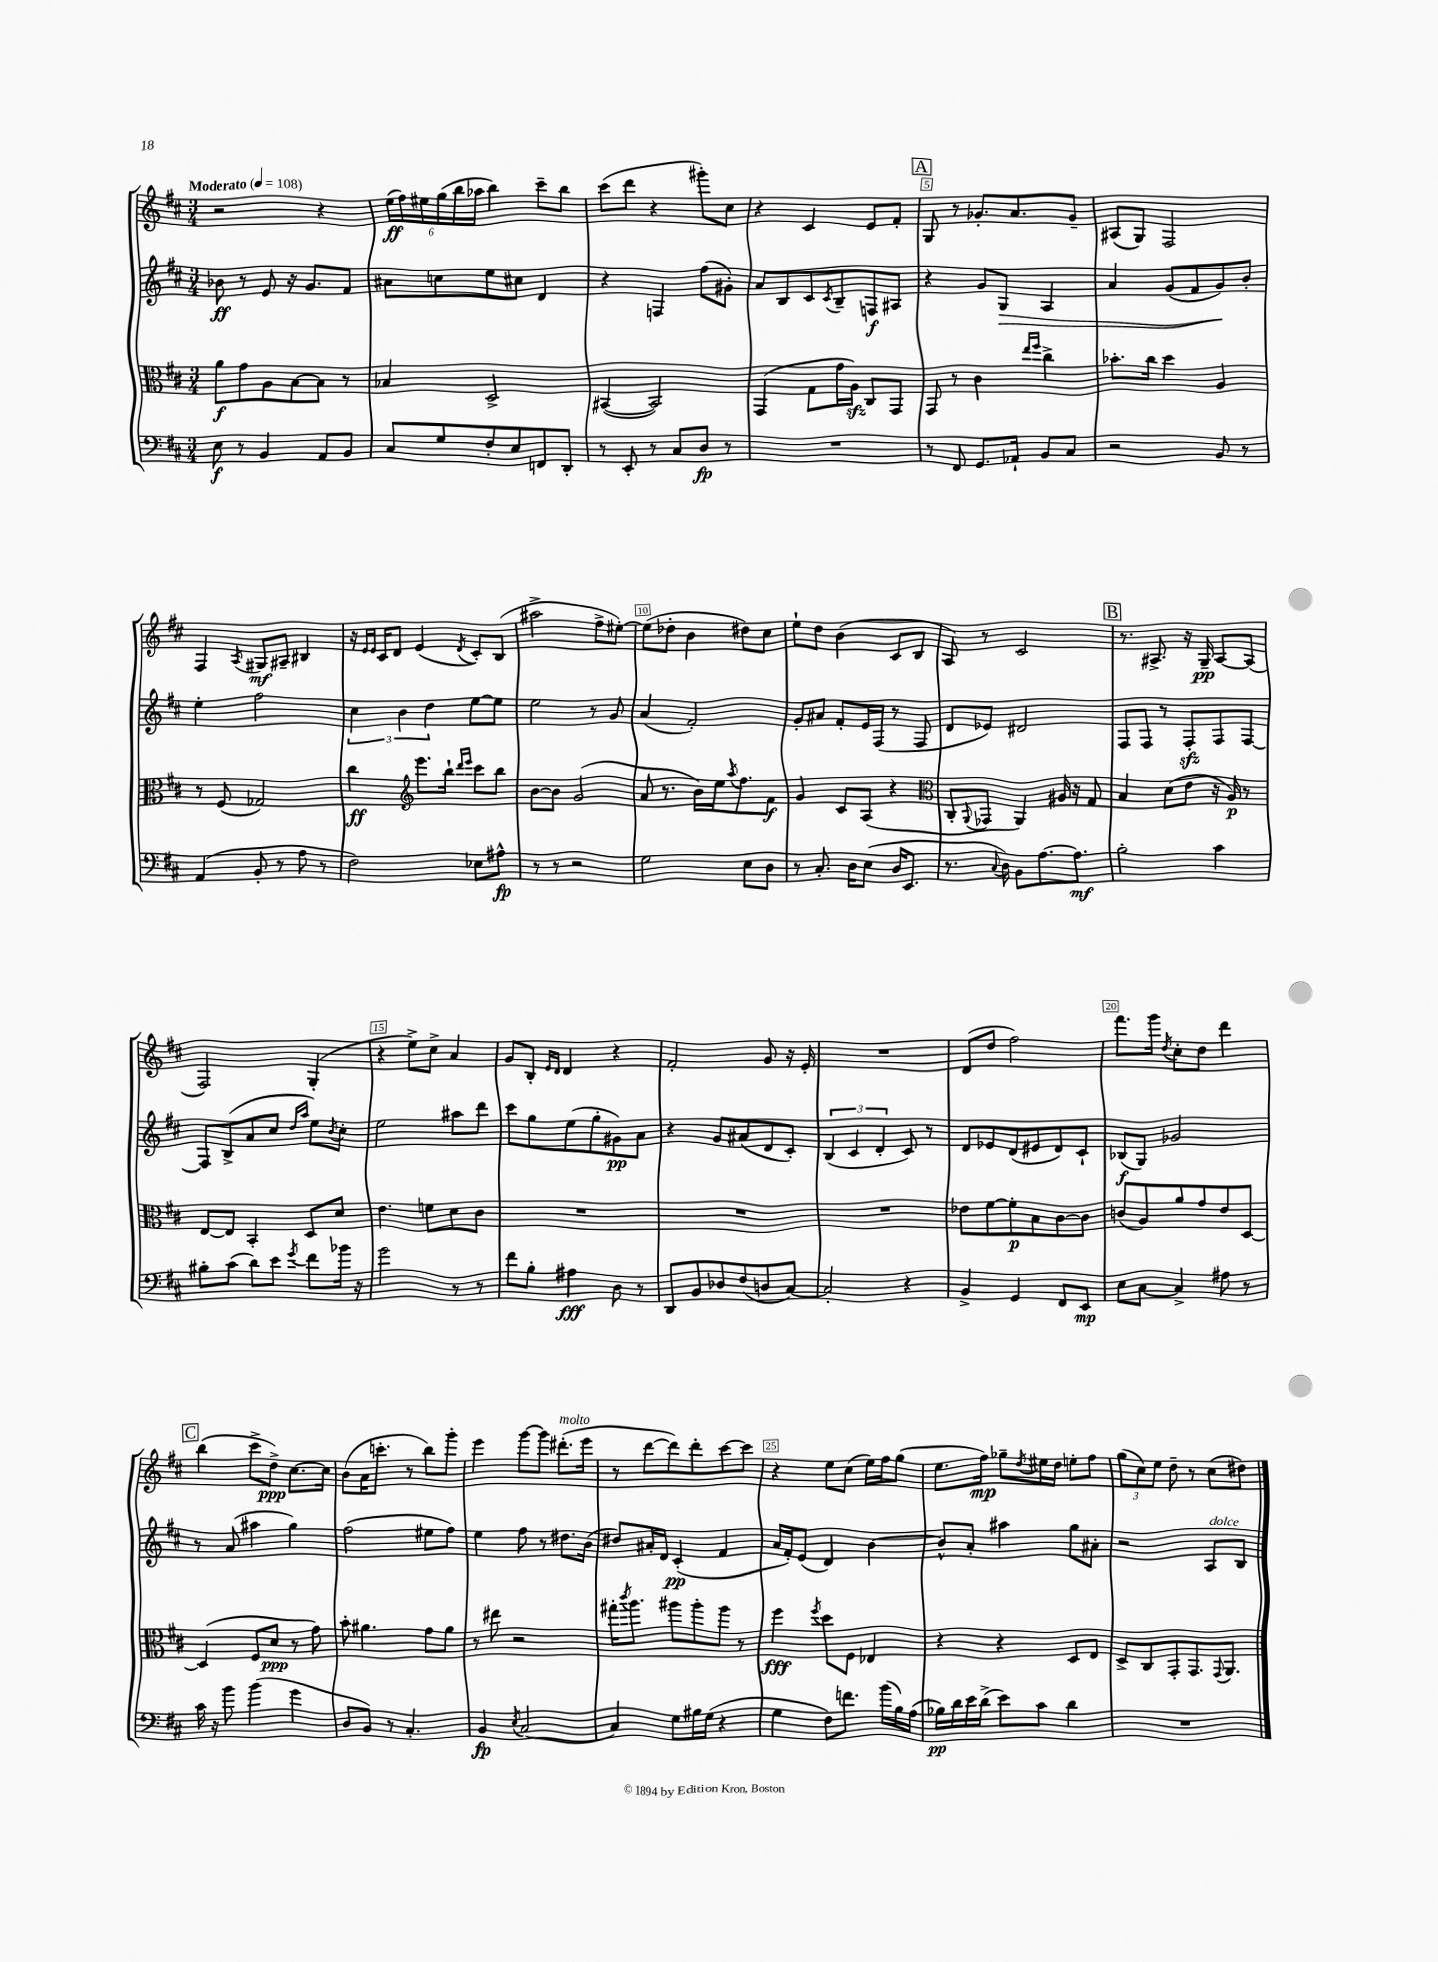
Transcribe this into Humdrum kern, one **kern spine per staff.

**kern	**dynam	**kern	**dynam	**kern	**dynam	**kern	**dynam
*part4	*part4	*part3	*part3	*part2	*part2	*part1	*part1
*staff4	*staff4	*staff3	*staff3	*staff2	*staff2	*staff1	*staff1
*clefF4	*	*clefC3	*	*clefG2	*	*clefG2	*
*k[f#c#]	*	*k[f#c#]	*	*k[f#c#]	*	*k[f#c#]	*
*M3/4	*	*M3/4	*	*M3/4	*	*M3/4	*
*MM108	*	*MM108	*	*MM108	*	*MM108	*
=1	=1	=1	=1	=1	=1	=1	=1
!	!	!	!	!	!	!LO:TX:a:B:t=Moderato	!
8E\	f	8a\L	f	8b-X\	ff	2r	.
8r	.	8g\	.	8r	.	.	.
4BB/	.	8A\	.	8e/	.	.	.
.	.	[8B\	.	16r	.	.	.
.	.	.	.	8.g/L	.	.	.
8AA/L	.	8B\J]	.	.	.	4r	.
8BB/J	.	8r	.	8f#/J	.	.	.
=2	=2	=2	=2	=2	=2	=2	=2
8C#/L	.	4B-X/	.	8a#X\L	.	(24ee\LL	ff
.	.	.	.	.	.	24ff#\)	.
.	.	.	.	.	.	24ee#X\	.
8G/	.	.	.	8ccn\	.	(24gg\	.
.	.	.	.	.	.	24bb\	.
.	.	.	.	.	.	24aa-X\JJ	.
8F#'/	.	2D^/	.	8ee\	.	4bb\)	.
8E/	.	.	.	8cc#X\J	.	.	.
8FFn/	.	.	.	4d/	.	8ccc#~\L	.
8DD'/J	.	.	.	.	.	8bb\J	.
=3	=3	=3	=3	=3	=3	=3	=3
8r	.	([4BB#X/	.	4r	.	(8ccc#\L	.
8EE'/	.	.	.	.	.	8ddd\J	.
8r	.	2BB#/])	.	4Fn/	.	4r	.
8C#/L	.	.	.	.	.	.	.
8D/J	fp	.	.	(8ff#\L	.	8ggg#X'\L)	.
8r	.	.	.	8g#X'\J)	.	8cc#\J	.
=4	=4	=4	=4	=4	=4	=4	=4
2.r	.	(4GG/	.	8a/L	.	4r	.
.	.	.	.	8B/	.	.	.
.	.	8G\L	.	8c#/	.	4c#/	.
.	.	.	.	8qc#/	.	.	.
.	.	16g\L	.	8B~/	.	.	.
.	.	16Azz\JJ)	.	.	.	.	.
.	.	8C#/L	.	8Fn/	f	8e/L	.
.	.	8GG/J	.	8A#X/J	.	8f#'/J	.
!!LO:REH:place=s1:t=A
=5	=5	=5	=5	=5	=5	=5	=5
8r	.	8GG/	.	4r	.	8G/	.
8FF#/	.	8r	.	.	.	8r	.
8.GG/L	.	4c#\	.	8g/L	.	8.g-X'/L	.
!	!	!	!	!	!LO:HP:b	!	!
.	.	.	.	8G/J	>	.	.
16AA-X`/Jk	.	.	.	.	.	8.a/	.
.	.	16qqee/LL	.	.	.	.	.
.	.	16qqff#/JJ	.	.	.	.	.
8BB/L	.	4cc#^\	.	4A/	.	.	.
8C#/J	.	.	.	.	.	8g-~/J	.
=6	=6	=6	=6	=6	=6	=6	=6
2r	.	8.b-X'\L	.	4a/	.	(8A#X/L	.
.	.	.	.	.	.	8G/J)	.
.	.	16cc#\Jk	.	.	.	.	.
.	.	4dd\	.	(8g/L	.	2F#/	.
.	.	.	.	8f#/	.	.	.
8BB/	.	4A/	.	8g/)	.	.	.
8r	.	.	.	8b'/J	]	.	.
!!LO:LB:g=z
=7	=7	=7	=7	=7	=7	=7	=7
(4AA/	.	8r	.	4ee'\	.	4F#/	.
.	.	(8F#/	.	.	.	.	.
.	.	.	.	.	.	8qA/	.
8BB'/	.	2G-X/)	.	2ff#\	.	8G#X/L	mf
8r	.	.	.	.	.	8A#X~/J	.
8A\	.	.	.	.	.	4B#X/	.
8r	.	.	.	.	.	.	.
=8	=8	=8	=8	=8	=8	=8	=8
2F#\)	.	4cc#\	ff	6cc#\	.	16r	.
.	.	.	.	.	.	16qqe/LL	.
.	.	.	.	.	.	16qqe/JJ	.
.	.	.	.	.	.	16c#/KL	.
.	.	.	.	.	.	8d/J	.
.	.	.	.	6b\	.	.	.
*	*	*clefG2	*	*	*	*	*
.	.	8.eee\L	.	.	.	(4e/	.
.	.	.	.	6dd\	.	.	.
.	.	16bb`\Jk	.	.	.	.	.
.	.	16qqddd/LL	.	.	.	.	.
.	.	16qqeee/JJ	.	.	.	8qd/	.
8E-X\L	.	8ccc#\L	.	[8ee\L	.	8c#'/L)	.
8A#X^^\J	fp	8bb\J	.	8ee\J]	.	(8B/J	.
=9	=9	=9	=9	=9	=9	=9	=9
8r	.	[8b\L	.	2ee\	.	2aa#X^\	.
8r	.	8b\J]	.	.	.	.	.
2r	.	(2g/	.	.	.	.	.
.	.	.	.	8r	.	8ff#^\L	.
.	.	.	.	8g/	.	[8ee#X'\J)	.
=10	=10	=10	=10	=10	=10	=10	=10
2G\	.	8a/	.	(4a/	.	(8ee#\L]	.
.	.	8.r	.	.	.	8dd-X'\J	.
.	.	.	.	2f#'/)	.	4b\	.
.	.	16b\LL)	.	.	.	.	.
.	.	16ee\J	.	.	.	.	.
.	.	8qaa/	.	.	.	.	.
.	.	8.ff#\	.	.	.	.	.
8E\L	.	.	.	.	.	8dd#X\L)	.
8D\J	.	8f#\J	f	.	.	8cc#\J	.
=11	=11	=11	=11	=11	=11	=11	=11
8r	.	4g/	.	8g'/L	.	8ee`\L	.
8.C#'/	.	.	.	8a#X/J	.	8dd\J	.
.	.	8c#/L	.	8f#'/L	.	(4b\	.
16D\KL	.	.	.	.	.	.	.
(8E\J	.	(8A/J	.	16e/L	.	.	.
.	.	.	.	(16F#/JJ	.	.	.
16D/KL	.	4r	.	8r	.	8c#/L	.
8.EE/J	.	.	.	.	.	.	.
.	.	.	.	8F#/	.	8B/J	.
=12	=12	=12	=12	=12	=12	=12	=12
*	*	*clefC3	*	*	*	*	*
8.r	.	8C#'/L	.	8d/L	.	8A/)	.
.	.	8qqAA/	.	.	.	.	.
.	.	8GG-X/J	.	8e-X/J)	.	8r	.
8qqC#/	.	.	.	.	.	.	.
16D\)	.	.	.	.	.	.	.
8BB\L	.	4AA/)	.	2d#X/	.	2c#/	.
[8.A\	.	.	.	.	.	.	.
.	.	16A#X/	.	.	.	.	.
8.A\J]	mf	16r	.	.	.	.	.
.	.	8G/	.	.	.	.	.
!!LO:REH:place=s1:t=B
=13	=13	=13	=13	=13	=13	=13	=13
2B'\	.	4B/	.	8F#/L	.	8.r	.
.	.	.	.	8F#/J	.	.	.
.	.	.	.	.	.	8.A#X^/	.
.	.	(8d\L	.	8r	.	.	.
.	.	8e\J	.	8F#zz'/L	.	16r	.
.	.	.	.	.	.	16G~/	pp
4c#\	.	16r	.	8F#/	.	[8A#/L	.
.	.	16A/)	p	.	.	.	.
.	.	8r	.	[8F#/J	.	(8A#/J]	.
!!LO:LB:g=z
=14	=14	=14	=14	=14	=14	=14	=14
8B#X'\L	.	[8E/L	.	8F#/L]	.	2F#/)	.
(8c#\J	.	8E/J]	.	(8B^/	.	.	.
8d\L)	.	4BB'/	.	8a/	.	.	.
8e\J	.	.	.	8cc#/J	.	.	.
.	.	.	.	16qqdd/LL	.	.	.
8qg/	.	.	.	16qqaa/JJ	.	.	.
8f#\L	.	8D/L	.	8ee\L)	.	(4G'/	.
.	.	.	.	8qb/	.	.	.
16b-X\Jk	.	8d/J	.	8cc#'\J	.	.	.
16r	.	.	.	.	.	.	.
=15	=15	=15	=15	=15	=15	=15	=15
2g\	.	4.e\	.	2ee\	.	4r	.
.	.	.	.	.	.	8ee^\L)	.
.	.	8fn\L	.	.	.	8cc#^\J	.
8r	.	8d\	.	8aa#X\L	.	4a/	.
8r	.	8c#\J	.	8ddd\J	.	.	.
=16	=16	=16	=16	=16	=16	=16	=16
8f#\L	.	2.r	.	8ccc#\L	.	8g/L	.
8B'\J	.	.	.	8gg\	.	8B'/J	.
.	.	.	.	.	.	16qqe/LL	.
.	.	.	.	.	.	16qqd/JJ	.
4A#X\	fff	.	.	(8ee\	.	4d/	.
.	.	.	.	8gg'\	.	.	.
8D\	.	.	.	8g#X\)	pp	4r	.
8r	.	.	.	8a\J	.	.	.
=17	=17	=17	=17	=17	=17	=17	=17
8DD/L	.	2.r	.	4r	.	2f#'/	.
8BB/	.	.	.	.	.	.	.
8D-X/	.	.	.	8g/L	.	.	.
(8F#/	.	.	.	(8a#X/	.	.	.
8Dn/	.	.	.	8d/	.	8g/	.
[8C#/J)	.	.	.	8c#'/J)	.	16r	.
.	.	.	.	.	.	16e'/	.
=18	=18	=18	=18	=18	=18	=18	=18
2C#'/]	.	2.r	.	(6B/	.	2.r	.
.	.	.	.	6c#/	.	.	.
.	.	.	.	6d'/	.	.	.
4r	.	.	.	8c#/)	.	.	.
.	.	.	.	8r	.	.	.
=19	=19	=19	=19	=19	=19	=19	=19
4BB^/	.	8e-X\L	.	8d/L	.	(8d/L	.
.	.	[8f#\	.	8e-X/	.	8dd/J	.
4GG/	.	8f#'\]	p	(8d/	.	2ff#\)	.
.	.	8B\	.	8e#X/	.	.	.
8FF#/L	.	[8c#\	.	8d/)	.	.	.
8EE/J	mp	8c#\J]	.	8c#`/J	.	.	.
=20	=20	=20	=20	=20	=20	=20	=20
8E\L	.	(8cn/L	.	(8B-X/L	f	8.fff#\L	.
[8C#\J	.	8A/)	.	8G/J)	.	.	.
.	.	.	.	.	.	16ggg\Jk	.
.	.	.	.	.	.	8qdd/	.
4C#^/]	.	8a/	.	2g-X/	.	8cc#'\L	.
.	.	8g/	.	.	.	8dd\J	.
8A#X\	.	8e/	.	.	.	4ddd\	.
8r	.	[8D/J	.	.	.	.	.
!!LO:LB:g=z
!!LO:REH:place=s1:t=C
=21	=21	=21	=21	=21	=21	=21	=21
16c#\	.	(4D/]	.	8r	.	(4bb\	.
16r	.	.	.	.	.	.	.
8b\	.	.	.	(8a/	.	.	.
(4b\	.	8F#/L	.	4aa#X\	.	8ccc#^\L	.
.	.	8d/J	ppp	.	.	8dd^\J)	ppp
4g\	.	8r	.	4gg\)	.	[8.cc#\L	.
.	.	8g\)	.	.	.	.	.
.	.	.	.	.	.	16cc#\Jk]	.
=22	=22	=22	=22	=22	=22	=22	=22
8D/L	.	8b'\	.	(2ff#\	.	(8b\L	.
8BB/J)	.	4.a#X\	.	.	.	16a\K	.
.	.	.	.	.	.	8.cccn'\J	.
8r	.	.	.	.	.	.	.
4.C#'/	.	.	.	.	.	8r	.
.	.	8g\L	.	8ee#X\L	.	8bb\L)	.
.	.	8a#\J	.	8ff#\J)	.	8ggg'\J	.
=23	=23	=23	=23	=23	=23	=23	=23
4BB/	fp	8r	.	4ee\	.	4eee\	.
.	.	8ee#X\	.	.	.	.	.
8qE/	.	.	.	.	.	.	.
[2C#/	.	2r	.	8ff#\	.	[8ggg\L	.
.	.	.	.	8r	.	8ggg\J]	.
!	!	!	!	!	!	!LO:TX:a:i:t=molto	!
.	.	.	.	8.dd#X\L	.	(8.ddd#X'\L	.
.	.	.	.	(16b\Jk	.	16eee\Jk	.
=24	=24	=24	=24	=24	=24	=24	=24
4C#/]	.	16gg#X'\KL	.	8dd#X/L)	.	8r	.
.	.	8qccc#/	.	.	.	.	.
.	.	8.aa\J	.	.	.	.	.
.	.	.	.	16a#X'/L	.	[8ddd\L	.
.	.	.	.	16d/JJ	.	.	.
8G\L	.	8aa#X\L	.	(4c#'/	pp	8ddd\])	.
16B#X\L	.	8aa#'\	.	.	.	8ddd'\	.
(16G\JJ	.	.	.	.	.	.	.
4r	.	8aa#\J	.	4f#/	.	[8ccc#\	.
.	.	8r	.	.	.	8ccc#\J]	.
=25	=25	=25	=25	=25	=25	=25	=25
4G\	.	4ff#\	fff	16a/LL	.	4r	.
.	.	.	.	16f#'/J)	.	.	.
.	.	.	.	(8e/J	.	.	.
.	.	8qff#/	.	.	.	.	.
8F#\L)	.	8dd\L	.	4d/)	.	8ee\L	.
8.fn\J	.	8F#\J	.	.	.	(8cc#\J	.
.	.	4E-X/	.	[4b\	.	16ee\LL)	.
(16b\LL	.	.	.	.	.	16ff#\J	.
16B\)	.	.	.	.	.	(8gg\J	.
(16A\JJ	.	.	.	.	.	.	.
=26	=26	=26	=26	=26	=26	=26	=26
16B-X\LL)	pp	4r	.	8b^^/L]	.	8.ee\L	.
16d\	.	.	.	.	.	.	.
16e\	.	.	.	8a'/J	.	.	.
(16d^\JJ	.	.	.	.	.	16ff#\Jk)	mp
8e\L)	.	4r	.	4aa#X\	.	8gg-X~\L	.
.	.	.	.	.	.	8qdd/	.
8c#\J	.	.	.	.	.	16ee#X\L	.
.	.	.	.	.	.	16dd\JJ	.
4d\	.	8D/L	.	8gg\L	.	8een'\L	.
.	.	8E/J	.	8a#X'\J	.	8ff#\J	.
=27	=27	=27	=27	=27	=27	=27	=27
2.r	.	8D^/L	.	2r	.	(12gg\L	.
.	.	.	.	.	.	12cc#\)	.
.	.	8C#/	.	.	.	.	.
.	.	.	.	.	.	12ee\J	.
.	.	8GG'/	.	.	.	8dd~\	.
.	.	8.GG/	.	.	.	8r	.
!	!	!	!	!LO:TX:a:i:t=dolce	!	!	!
.	.	.	.	8A/L	.	(8cc#\L	.
.	.	8qqGG/	.	.	.	.	.
.	.	8.AA/J	.	.	.	.	.
.	.	.	.	8B/J	.	8dd#X\J)	.
==	==	==	==	==	==	==	==
*-	*-	*-	*-	*-	*-	*-	*-
